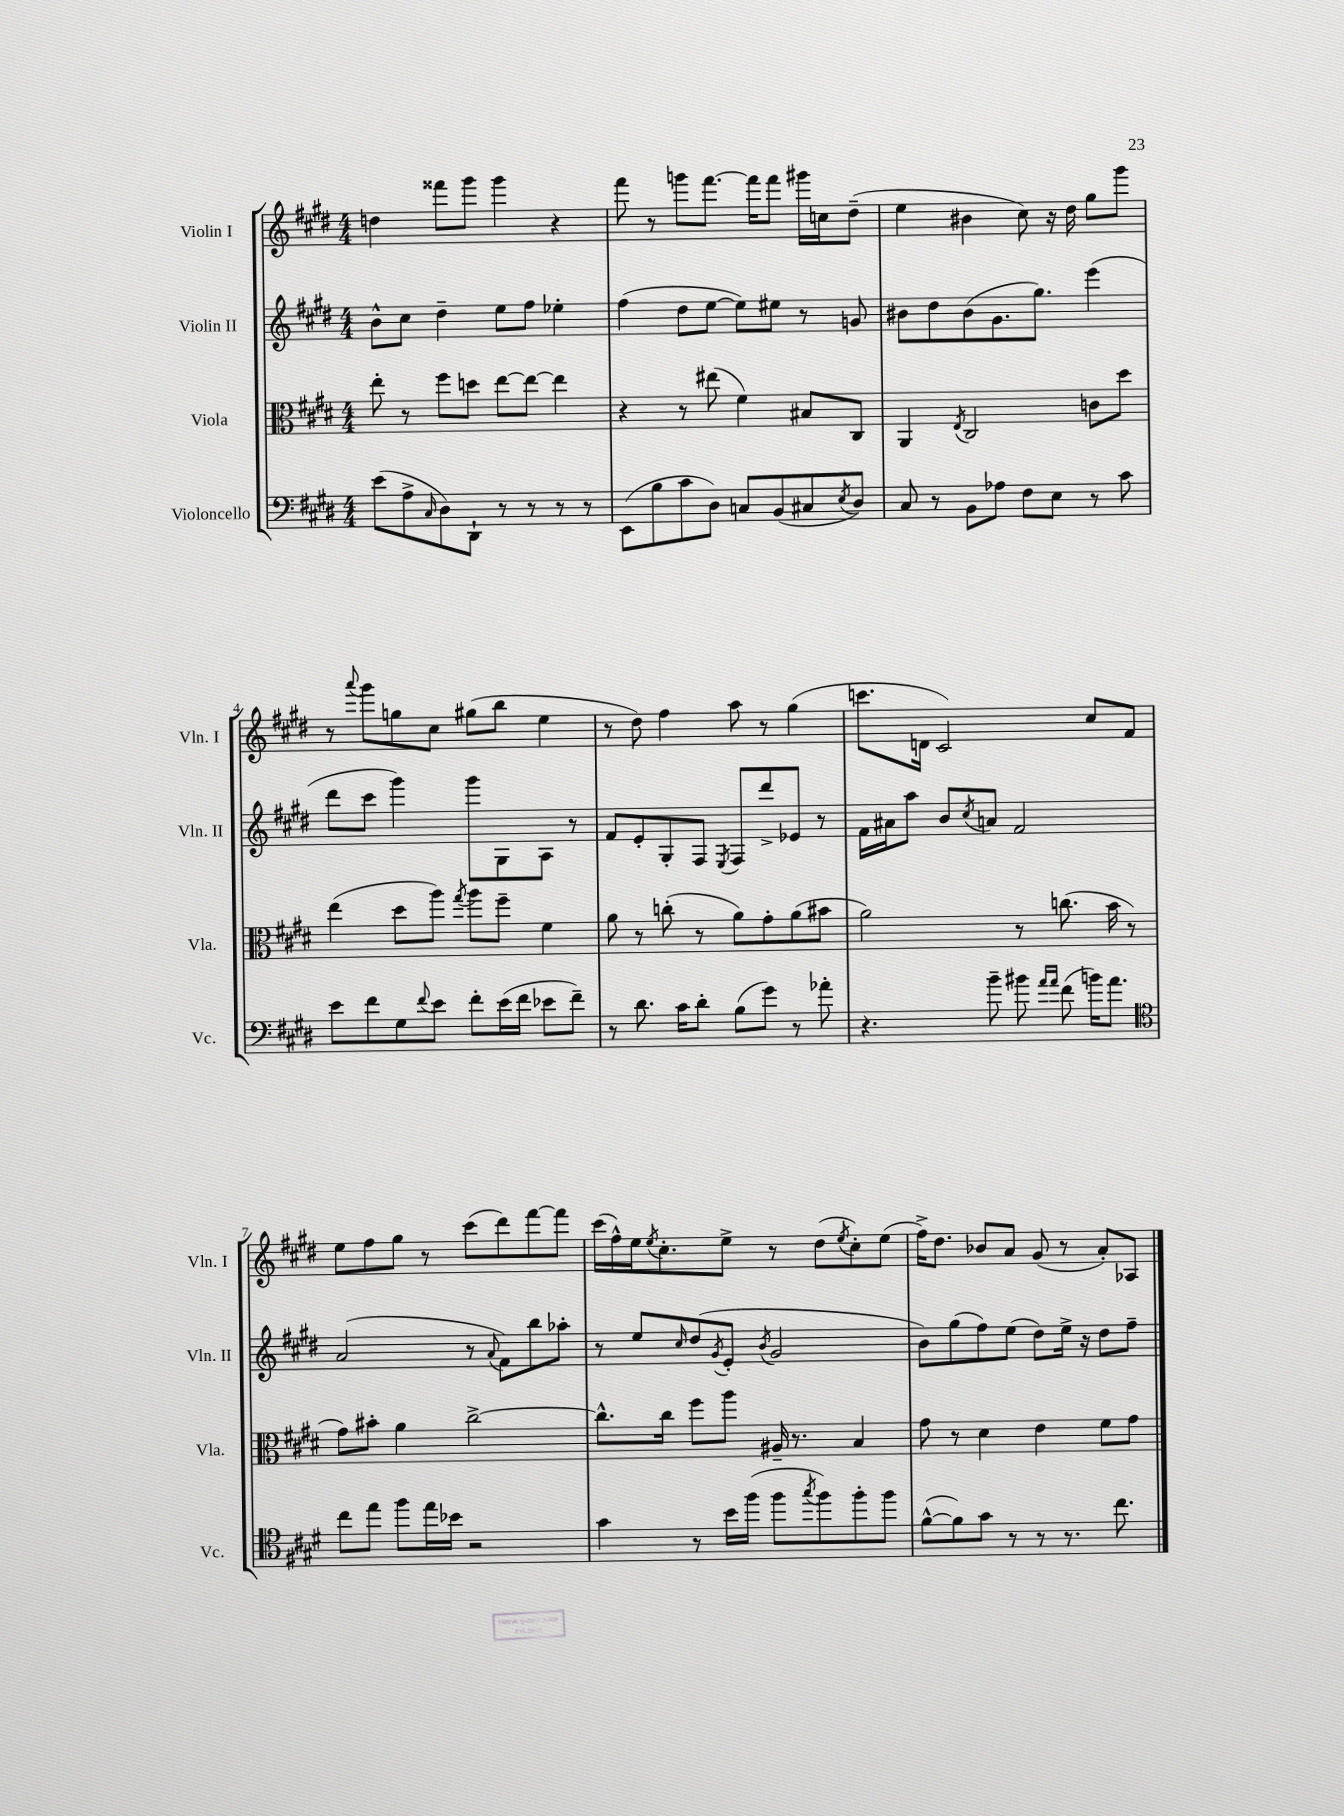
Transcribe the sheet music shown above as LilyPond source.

<<
\new StaffGroup <<
\new Staff = "s0" \with { instrumentName = "Violin I" shortInstrumentName = "Vln. I" } {
    \clef treble \key e \major \numericTimeSignature \time 4/4
    d''4 fisis'''8 gis'''8 gis'''4 r4 |
    fis'''8 r8 g'''8 fis'''8.~ fis'''16 fis'''8 gis'''16 c''16 dis''8--( |
    e''4 bis'4 cis''8) r16 dis''16 gis''8 gis'''8 |
    r8 \appoggiatura { a'''8 } gis'''8 g''8 cis''8 gis''8( b''8 e''4 |
    r8 dis''8) fis''4 a''8 r8 gis''4( |
    c'''8. d'16 cis'2) cis''8 fis'8 |
    e''8 fis''8 gis''8 r8 cis'''8( dis'''8) fis'''8~ fis'''8 |
    cis'''16( fis''16-^) e''16 \acciaccatura { e''8 } cis''8.-. e''8-> r8 dis''8( \acciaccatura { e''8 } cis''8-.) e''8( |
    fis''16->) dis''8. bes'8 a'8 gis'8( r8 a'8-.) aes8 \bar "|." |
}
\new Staff = "s1" \with { instrumentName = "Violin II" shortInstrumentName = "Vln. II" } {
    \clef treble \key e \major \numericTimeSignature \time 4/4
    b'8-^ cis''8 dis''4-- e''8 fis''8 ees''4-. |
    fis''4( dis''8 e''8~ e''8) eis''8 r8 g'8 |
    bis'8 dis''8 bis'8( gis'8. gis''8.) e'''4( |
    dis'''8 cis'''8 gis'''4) gis'''8 gis8 a8 r8 |
    fis'8 e'8-. gis8-. fis8 \acciaccatura { e8 } fis8 dis'''8-> ees'8 r8 |
    fis'16 ais'16 a''8 b'8 \acciaccatura { cis''8 } a'8 fis'2 |
    a'2( r8 \appoggiatura { a'8 } fis'8) b''8 aes''8-. |
    r8 e''8 \grace { cis''16 } dis''8( \acciaccatura { gis'8 } e'8-. \acciaccatura { b'8 } gis'2 |
    b'8) gis''8( fis''8) e''8( dis''8) e''16-> r16 dis''8 fis''8-- \bar "|." |
}
\new Staff = "s2" \with { instrumentName = "Viola" shortInstrumentName = "Vla." } {
    \clef alto \key e \major \numericTimeSignature \time 4/4
    e''8-. r8 fis''8 d''8 e''8~ e''8~ e''4 |
    r4 r8 eis''8( fis'4) bis8 cis8 |
    a,4 \acciaccatura { e8 } cis2 c'8 dis''8 |
    e''4( dis''8 a''8) \acciaccatura { gis''8 } a''8 fis''8-- fis'4 |
    a'8 r8 c''8-.( r8 a'8) gis'8-. a'8( bis'8 |
    a'2) r8 c''8.( b'16 r8 |
    gis'8) bis'8-. a'4 cis''2~-> |
    cis''8.-^ cis''16 fis''8 a''8 ais16-- r8. b4 |
    gis'8 r8 dis'4 e'4 fis'8 gis'8 \bar "|." |
}
\new Staff = "s3" \with { instrumentName = "Violoncello" shortInstrumentName = "Vc." } {
    \clef bass \key e \major \numericTimeSignature \time 4/4
    e'8( a8-> \grace { cis16 } dis8) dis,8-! r8 r8 r8 r8 |
    e,8( b8 cis'8 dis8) c8 b,8( cis8 \acciaccatura { e8 } dis8) |
    cis8 r8 b,8 aes8 fis8 e8 r8 cis'8 |
    e'8 fis'8 gis8 \appoggiatura { fis'8 } e'8 fis'8-. e'16( fis'16 ees'8 fis'8--) |
    r8 dis'8. cis'16 dis'8-. b8( gis'8) r8 aes'8-. |
    r4. b'8-- bis'8 \grace { a'16 a'16 } fis'8( b'16) a'8. |
    \clef tenor cis''8 e''8 fis''8 e''16 bes'16 r2 |
    gis'4 r8 b'16 fis''16( fis''8 \acciaccatura { gis''8 } fis''8) fis''8-. fis''8 |
    fis'8~-^( fis'8) gis'8 r8 r8 r8. cis''8. \bar "|." |
}
>>
>>
